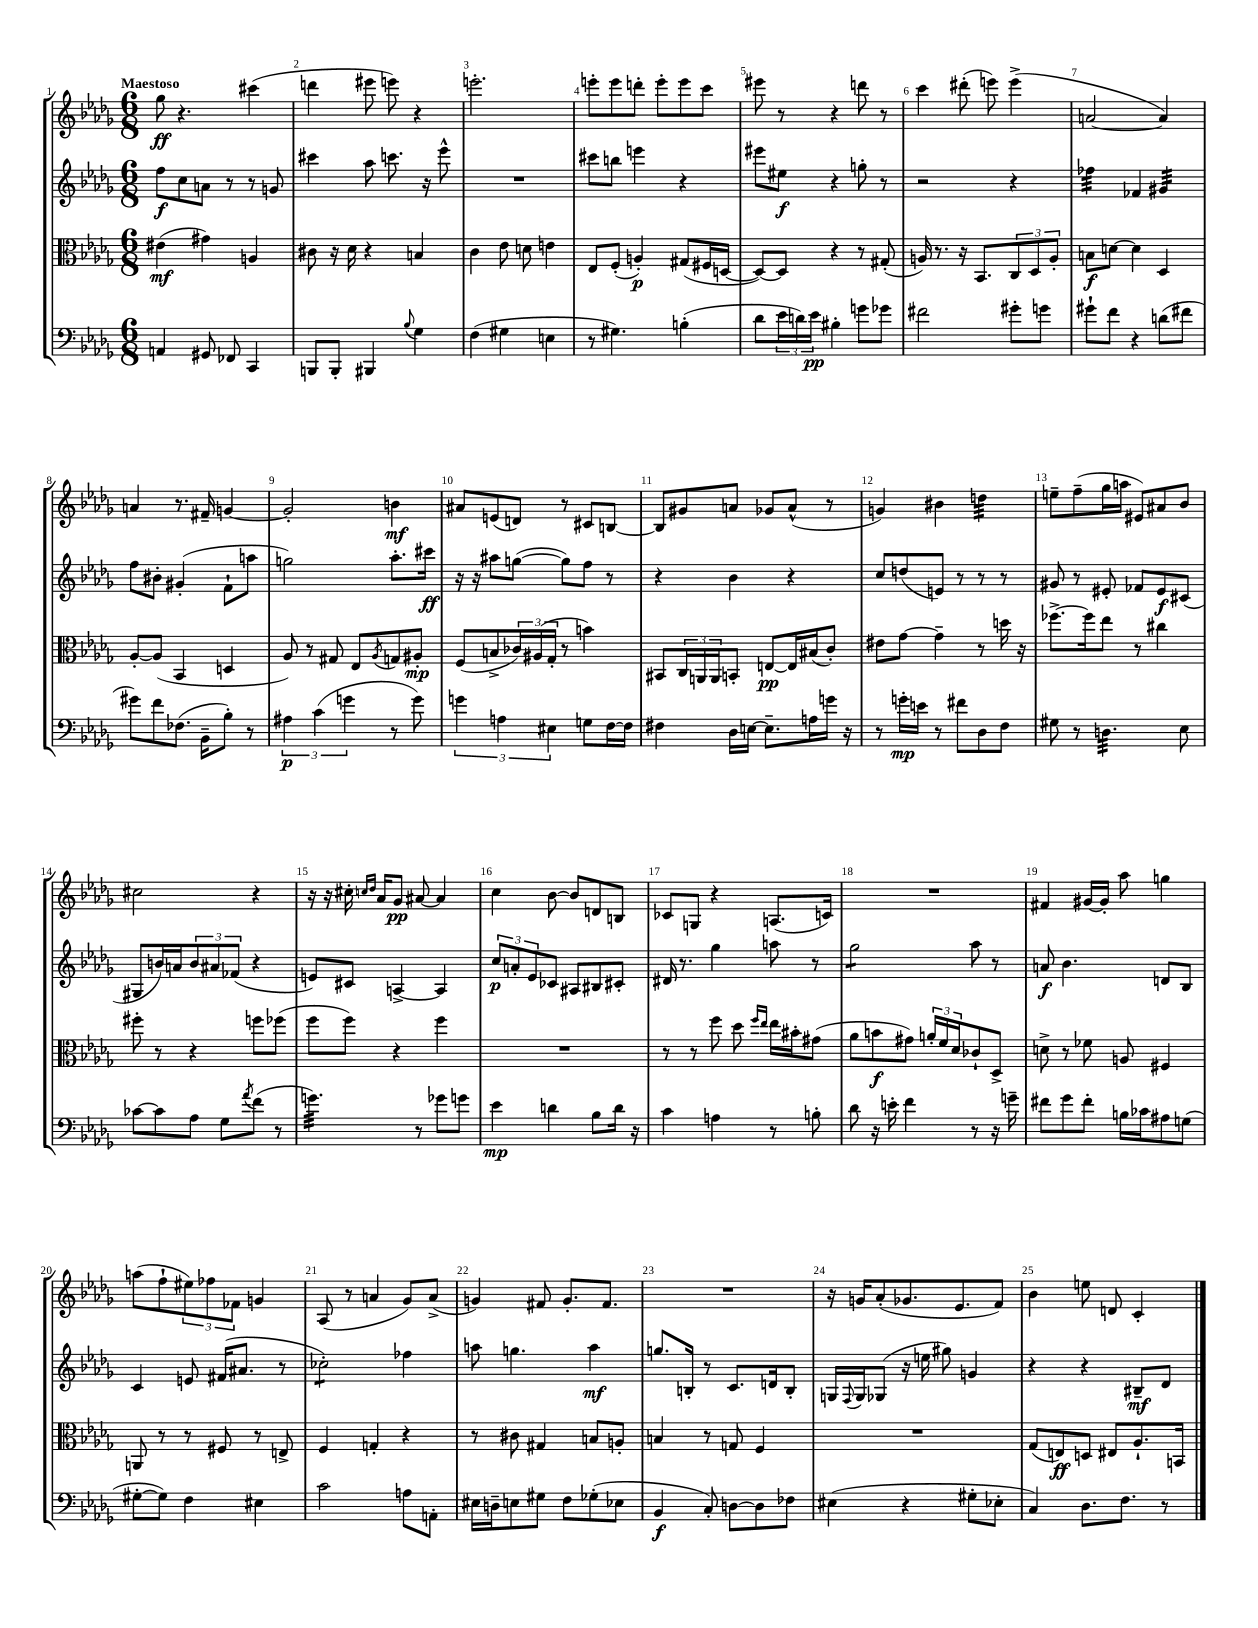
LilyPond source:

<<
\new StaffGroup <<
\new Staff = "s0" {
    \clef treble \key des \major \numericTimeSignature \time 6/8 \tempo "Maestoso"
    ges''8\ff r4. cis'''4( |
    d'''4 eis'''8 e'''8) r4 |
    e'''2.-. |
    e'''8-. e'''8 d'''8-. e'''8-. e'''8 c'''8 |
    eis'''8 r8 r4 d'''8 r8 |
    c'''4 dis'''8-.( e'''8) e'''4->( |
    a'2~ a'4) |
    a'4 r8. fis'16-- g'4~ |
    g'2-. b'4\mf |
    ais'8 e'8( d'8) r8 cis'8 b8~ |
    b8 gis'8 a'8 ges'8 a'8-^( r8 |
    g'4) bis'4 d''4:32 |
    e''8-- f''8--( ges''16 a''16 eis'8) ais'8 bes'8 |
    cis''2 r4 |
    r16 r16 cis''16-. \grace { c''16 des''16 } aes'16 ges'8\pp ais'8~ ais'4 |
    c''4 bes'8~ bes'8 d'8 b8 |
    ces'8 g8 r4 a8.( c'16) |
    R2. |
    fis'4 gis'16~ gis'16-. aes''8 g''4 |
    a''8( f''8-! \tuplet 3/2 { eis''8) fes''8 fes'8 } g'4 |
    aes8( r8 a'4 ges'8) a'8->( |
    g'4) fis'8 g'8.-. fis'8. |
    R2. |
    r16 g'16 aes'8-.( ges'8. ees'8. f'8) |
    bes'4 e''8 d'8 c'4-. \bar "|." |
}
\new Staff = "s1" {
    \clef treble \key des \major \numericTimeSignature \time 6/8
    f''8\f c''8 a'8 r8 r8 g'8 |
    cis'''4 aes''8 c'''8. r16 ees'''8-^ |
    R2. |
    cis'''8 b''8 e'''4 r4 |
    eis'''8 eis''8\f r4 g''8-. r8 |
    r2 r4 |
    fes''4:32 fes'4 gis'4:32 |
    f''8 bis'8-. gis'4-.( f'8-! a''8 |
    g''2) aes''8.-. cis'''16\ff |
    r16 r16 ais''8 g''8~( g''8) f''8 r8 |
    r4 bes'4 r4 |
    c''8 d''8( e'8) r8 r8 r8 |
    gis'8 r8 eis'8-. fes'8 eis'8\f cis'8( |
    gis8 b'16) a'16 \tuplet 3/2 { b'8 ais'8 fes'8( } r4 |
    e'8) cis'8 a4~-> a4 |
    \tuplet 3/2 { c''8\p a'8-. ees'8 } ces'8 ais8 bis8 cis'8-. |
    dis'16 r8. ges''4 a''8 r8 |
    ges''2:8 aes''8 r8 |
    a'8\f bes'4. d'8 bes8 |
    c'4 e'8 fis'16( ais'8. r8 |
    ces''2:8-.) fes''4 |
    a''8 g''4. a''4\mf |
    g''8. b16-. r8 c'8. d'16 b8-. |
    g16 \appoggiatura { f8 } g16 ges8( r16 e''16 gis''8) g'4 |
    r4 r4 bis8--\mf des'8 \bar "|." |
}
\new Staff = "s2" {
    \clef alto \key des \major \numericTimeSignature \time 6/8
    eis'4\mf( gis'4) a4 |
    cis'8 r16 des'16 r4 b4 |
    c'4 ees'8 d'8 e'4 |
    ees8 f8-.( a4-.\p) gis8( fis16 d16~ |
    d8~) d8 r4 r8 gis8-.( |
    a16) r8. r16 bes,8. \tuplet 3/2 { c8 des8 a8-. } |
    b8\f d'8~ d'4 des4 |
    aes8~-. aes8( bes,4 d4 |
    aes8) r8 gis8 ees8 \acciaccatura { aes8 } g8 ais8-.\mp |
    f8( b8-> \tuplet 3/2 { ces'16) ais16( ges16-. } r8 b'4) |
    bis,8 \tuplet 3/2 { c16 a,16 a,16 } b,8-. e8~\pp e16 bis16( c'8-.) |
    eis'8 ges'8~ ges'4-- r8 d''16 r16 |
    fes''8.~-> fes''16 ees''8 r8 cis''4 |
    fis''8-. r8 r4 f''8 fes''8( |
    f''8 f''8) r4 f''4 |
    R2. |
    r8 r8 f''8 des''8 \grace { f''16 ees''16 } ees''16 bis'16-. gis'8( |
    aes'8 b'8\f gis'8) \tuplet 3/2 { a'16-. f'16 des'16 } ces'8-! des8-> |
    d'8-> r8 fes'8 a8 fis4 |
    a,8 r8 r8 fis8 r8 e8-> |
    f4 g4-. r4 |
    r8 cis'8 gis4 b8 a8-. |
    b4 r8 g8 f4 |
    R2. |
    ges8( e8\ff) d8 eis8 aes8.-! b,16 \bar "|." |
}
\new Staff = "s3" {
    \clef bass \key des \major \numericTimeSignature \time 6/8
    a,4 gis,8 fes,8 c,4 |
    b,,8 b,,8-. bis,,4 \appoggiatura { bes8 } ges4 |
    f4( gis4 e4 |
    r8 gis4.) b4-.( |
    des'8 \tuplet 3/2 { ees'16 d'16) ees'16\pp } bis4-. g'8 ges'8 |
    fis'2 gis'8-. g'8 |
    gis'8-! f'8 r4 d'8( fis'8 |
    gis'8) f'8 fes8.( bes,16-- bes8-.) r8 |
    \tuplet 3/2 { ais4\p c'4( g'4 } r8 g'8) |
    \tuplet 3/2 { g'4 a4 eis4 } g8 f16~ f16 |
    fis4 des16 e16~ e8.-- a16 g'16 r16 |
    r8 g'16-.\mp e'16 r8 fis'8 des8 f8 |
    gis8 r8 d4.:32 ees8 |
    ces'8~ ces'8 aes8 ges8 \acciaccatura { aes'8 } f'8( r8 |
    g'4.:32) r8 ges'8 g'8 |
    ees'4\mp d'4 bes8 d'16 r16 |
    c'4 a4 r8 b8-. |
    des'8 r16 e'16-. f'4 r8 r16 g'16-- |
    fis'8 ges'8 fis'8-. b16 ces'16 ais8 g8( |
    gis8~-. gis8) f4 eis4 |
    c'2 a8 a,8-. |
    eis16 d16-- e8 gis8 f8 ges8-.( ees8 |
    bes,4\f c8-.) d8~ d8 fes8 |
    eis4( r4 gis8-. ees8-. |
    c4) des8. f8. r8 \bar "|." |
}
>>
>>
\layout { \context { \Score \override BarNumber.break-visibility = ##(#f #t #t) barNumberVisibility = #all-bar-numbers-visible } }
